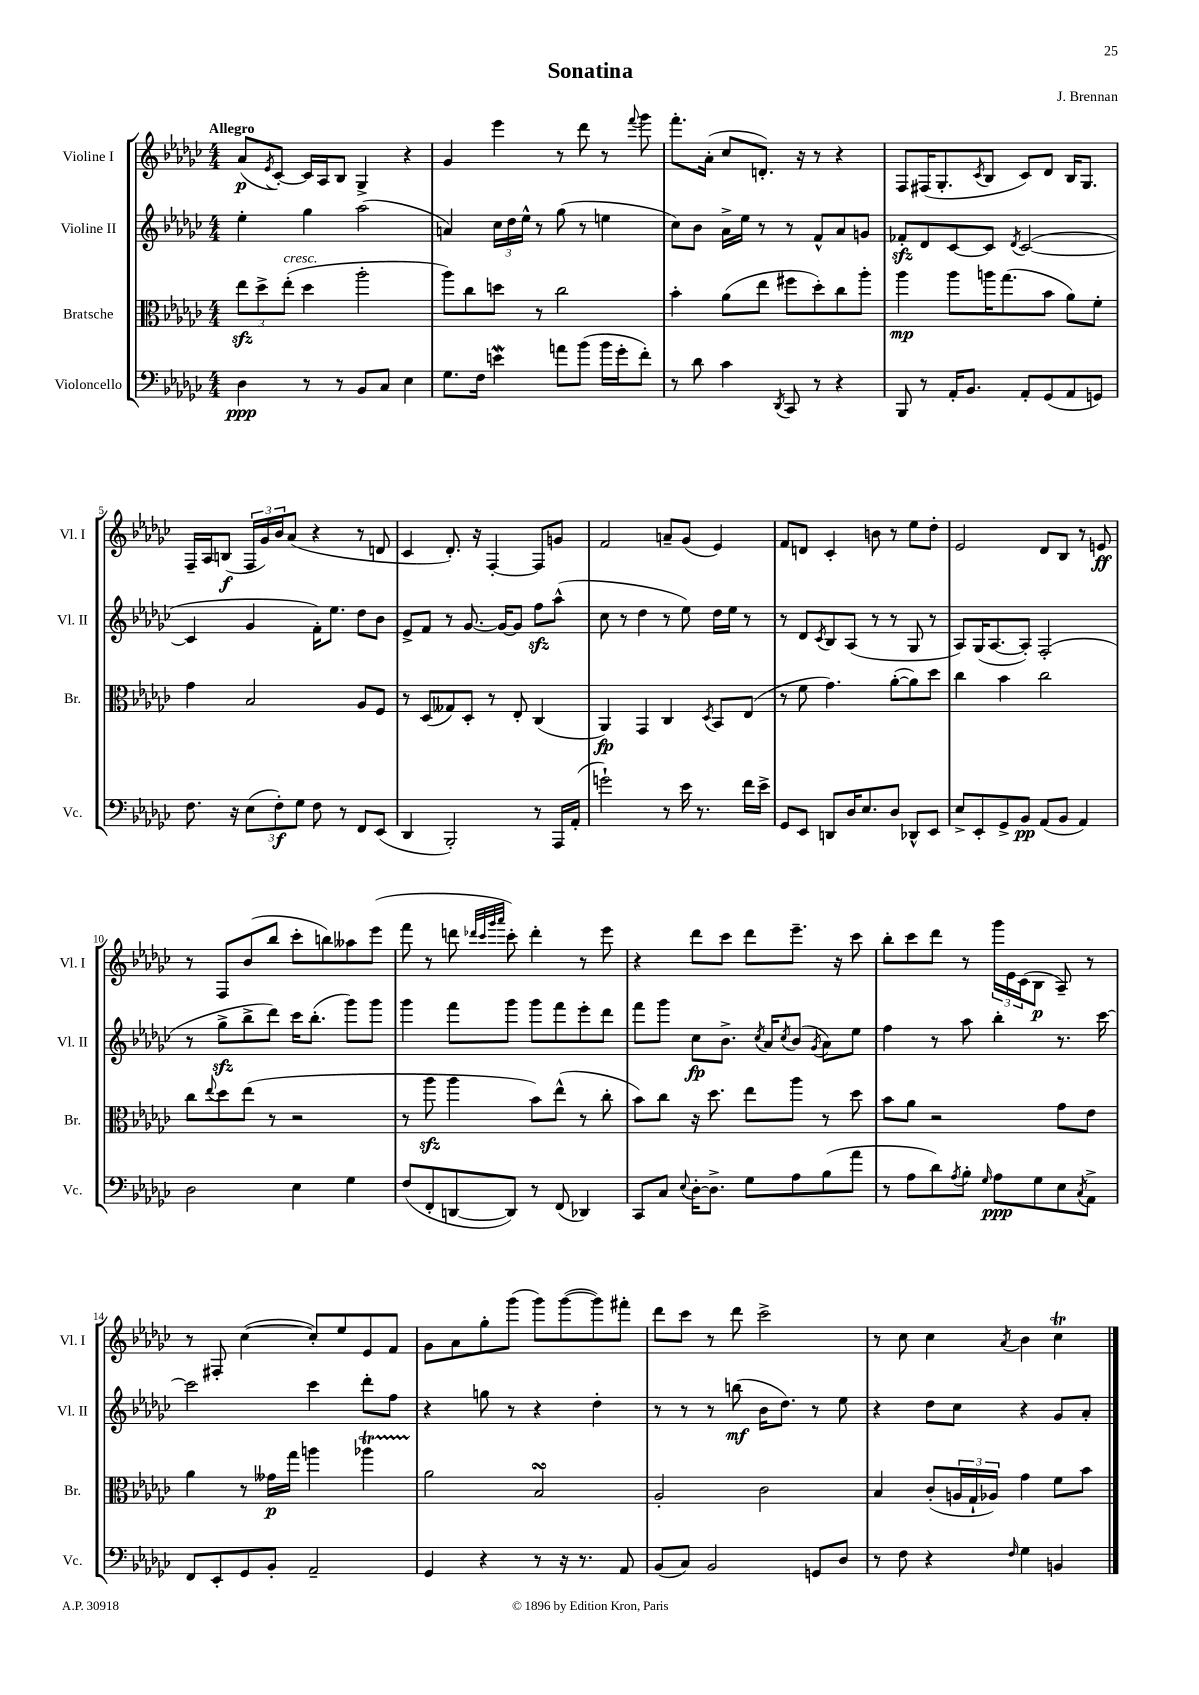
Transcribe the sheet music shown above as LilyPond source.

\header { title = "Sonatina" composer = "J. Brennan" }
<<
\new StaffGroup <<
\new Staff = "s0" \with { instrumentName = "Violine I" shortInstrumentName = "Vl. I" } {
    \clef treble \key ges \major \numericTimeSignature \time 4/4 \tempo "Allegro"
    aes'8\p( \acciaccatura { ees'8 } ces'8~-.) ces'16 aes16 bes8 ges4-> r4 |
    ges'4 ees'''4 r8 des'''8 r8 \appoggiatura { f'''8 } ges'''8 |
    f'''8.-. aes'16-.( ces''8 d'8.-.) r16 r8 r4 |
    f8 fis16( ges8.-. \acciaccatura { ces'8 } bes8 ces'8) des'8 bes16 ges8. |
    f16-- aes16 b8\f( \tuplet 3/2 { f16 ges'16) bes'16 } aes'8( r4 r8 d'8 |
    ces'4 des'8.-.) r16 f4~-. f8 g'8 |
    f'2 a'8-- ges'8( ees'4) |
    f'8 d'8 ces'4-. b'8 r8 ees''8 des''8-. |
    ees'2 des'8 bes8 r8 e'8\ff |
    r8 f8 bes'8( bes''8 ces'''8-. b''8) aeses''8 ees'''8( |
    f'''8 r8 d'''8 \grace { des'''32 ces'''32 ges'''32 aes'''32 } ces'''8-.) des'''4-. r8 ees'''8 |
    r4 des'''8 ces'''8 des'''8 ees'''8.-- r16 ces'''8 |
    bes''8-. ces'''8 des'''8 r8 \tuplet 3/2 { ges'''16 ees'16 ces'16( } bes8\p aes8--) r8 |
    r8 fis8-. ces''4~( ces''8-.) ees''8 ees'8 f'8 |
    ges'8 aes'8 ges''8-. ges'''8( ges'''8) ges'''8~( ges'''8) fis'''8-. |
    des'''8 ces'''8 r8 des'''8 ces'''2-> |
    r8 ces''8 ces''4 \acciaccatura { aes'8 } bes'4 ces''4\trill \bar "|." |
}
\new Staff = "s1" \with { instrumentName = "Violine II" shortInstrumentName = "Vl. II" } {
    \clef treble \key ges \major \numericTimeSignature \time 4/4
    ees''4-. ges''4 aes''2( |
    a'4) \tuplet 3/2 { ces''16 des''16 ees''16-^ } r8 ges''8( r8 e''4 |
    ces''8) bes'8 aes'16-> ees''16 r8 r8 f'8-^ aes'8 g'8 |
    fes'8-.\sfz des'8 ces'8~ ces'8 \acciaccatura { des'8 } ces'2~( |
    ces'4 ges'4 f'16-.) ees''8. des''8 bes'8 |
    ees'8-> f'8 r8 ges'8.~ ges'16~ ges'8 f''8\sfz aes''8-^( |
    ces''8 r8 des''4 r8 ees''8) des''16 ees''16 r8 |
    r8 des'8 \acciaccatura { ces'8 } bes8 aes8( r8 r8 ges8 r8 |
    aes8) ges16( aes8.~ aes8-.) f2-.( |
    r8 ges''8->\sfz bes''8-> des'''8) ces'''16 bes''8.-.( ges'''8) ges'''8 |
    ges'''4 f'''8 ges'''8 ges'''8 f'''8 ees'''8-. des'''8 |
    f'''8 ges'''8 ces''8\fp bes'8.-> \acciaccatura { ces''8 } aes'16 \acciaccatura { ces''8 } bes'8( \acciaccatura { ges'8 } aes'8) ees''8 |
    f''4 r8 aes''8 bes''4-. r8. ces'''16~ |
    ces'''2 ces'''4 des'''8-. f''8 |
    r4 g''8 r8 r4 des''4-. |
    r8 r8 r8 b''8\mf( bes'16 des''8.) r8 ees''8 |
    r4 des''8 ces''8 r4 ges'8 aes'8-. \bar "|." |
}
\new Staff = "s2" \with { instrumentName = "Bratsche" shortInstrumentName = "Br." } {
    \clef alto \key ges \major \numericTimeSignature \time 4/4
    \tuplet 3/2 { ees''8\sfz des''8-> ees''8-.^\markup { \italic "cresc." }( } des''4 aes''2-. |
    aes''8) ces''8 d''8 r8 ces''2 |
    bes'4-. aes'8( ees''8 fis''8 des''8-.) ces''8 aes''8-. |
    aes''4\mp aes''8 a''16 ges''8.( bes'8 aes'8) f'8-. |
    ges'4 bes2 aes8 f8 |
    r8 des8( geses8) des8-. r8 ees8-. ces4( |
    aes,4\fp) ges,4 ces4 \acciaccatura { des8 } bes,8 ees8( |
    r8 f'8 ges'4.) aes'8~-.( aes'8) des''8 |
    ces''4 bes'4 ces''2 |
    ces''8 \appoggiatura { ees''8 } des''8 ees''8( r8 r2 |
    r8 aes''8\sfz aes''4 bes'8) ees''8-^( r8 ces''8-. |
    bes'8) ces''8 r16 des''8. ees''8 aes''8 r8 des''8 |
    bes'8 aes'8 r2 ges'8 ees'8 |
    aes'4 r8 geses'16\p ges''16 a''4 aes''4\startTrillSpan |
    aes'2\stopTrillSpan bes2\turn |
    aes2-. ces'2 |
    bes4 ces'8-.( \tuplet 3/2 { a16 ges16-! aes16) } ges'4 f'8 bes'8 \bar "|." |
}
\new Staff = "s3" \with { instrumentName = "Violoncello" shortInstrumentName = "Vc." } {
    \clef bass \key ges \major \numericTimeSignature \time 4/4
    des4\ppp r8 r8 bes,8 ces8 ees4 |
    ges8. f16 e'4\mordent a'8 bes'8( bes'16 ges'16-. f'8-.) |
    r8 des'8 ces'4 \acciaccatura { des,8 } ces,8 r8 r4 |
    bes,,8 r8 aes,16-. bes,8. aes,8-. ges,8( aes,8 g,8) |
    f8. r16 \tuplet 3/2 { ees8( f8-.\f) ges8 } f8 r8 f,8 ees,8( |
    des,4 bes,,2-.) r8 aes,,16 aes,16-.( |
    g'2-!) r8 ees'16 r8. f'16 ees'16-> |
    ges,8 ees,8 d,8 des16 ees8. des8 des,8-^ ees,8 |
    ees8-> ees,8-. ges,8-> bes,8\pp aes,8( bes,8 aes,4) |
    des2 ees4 ges4 |
    f8( f,8-. d,8~ d,8) r8 f,8( des,4) |
    ces,8 ces8 \appoggiatura { ees8 } des16~-. des8.-> ges8 aes8 bes8( aes'8 |
    r8 aes8 des'8) \acciaccatura { aes8 } bes8-. \grace { ges16 } aes8\ppp ges8 ees8 \acciaccatura { ces8 } aes,8-> |
    f,8 ees,8-. ges,8 bes,8-. aes,2-- |
    ges,4 r4 r8 r16 r8. aes,8 |
    bes,8( ces8) bes,2 g,8 des8 |
    r8 f8 r4 \grace { f16 } ges4 b,4 \bar "|." |
}
>>
>>
